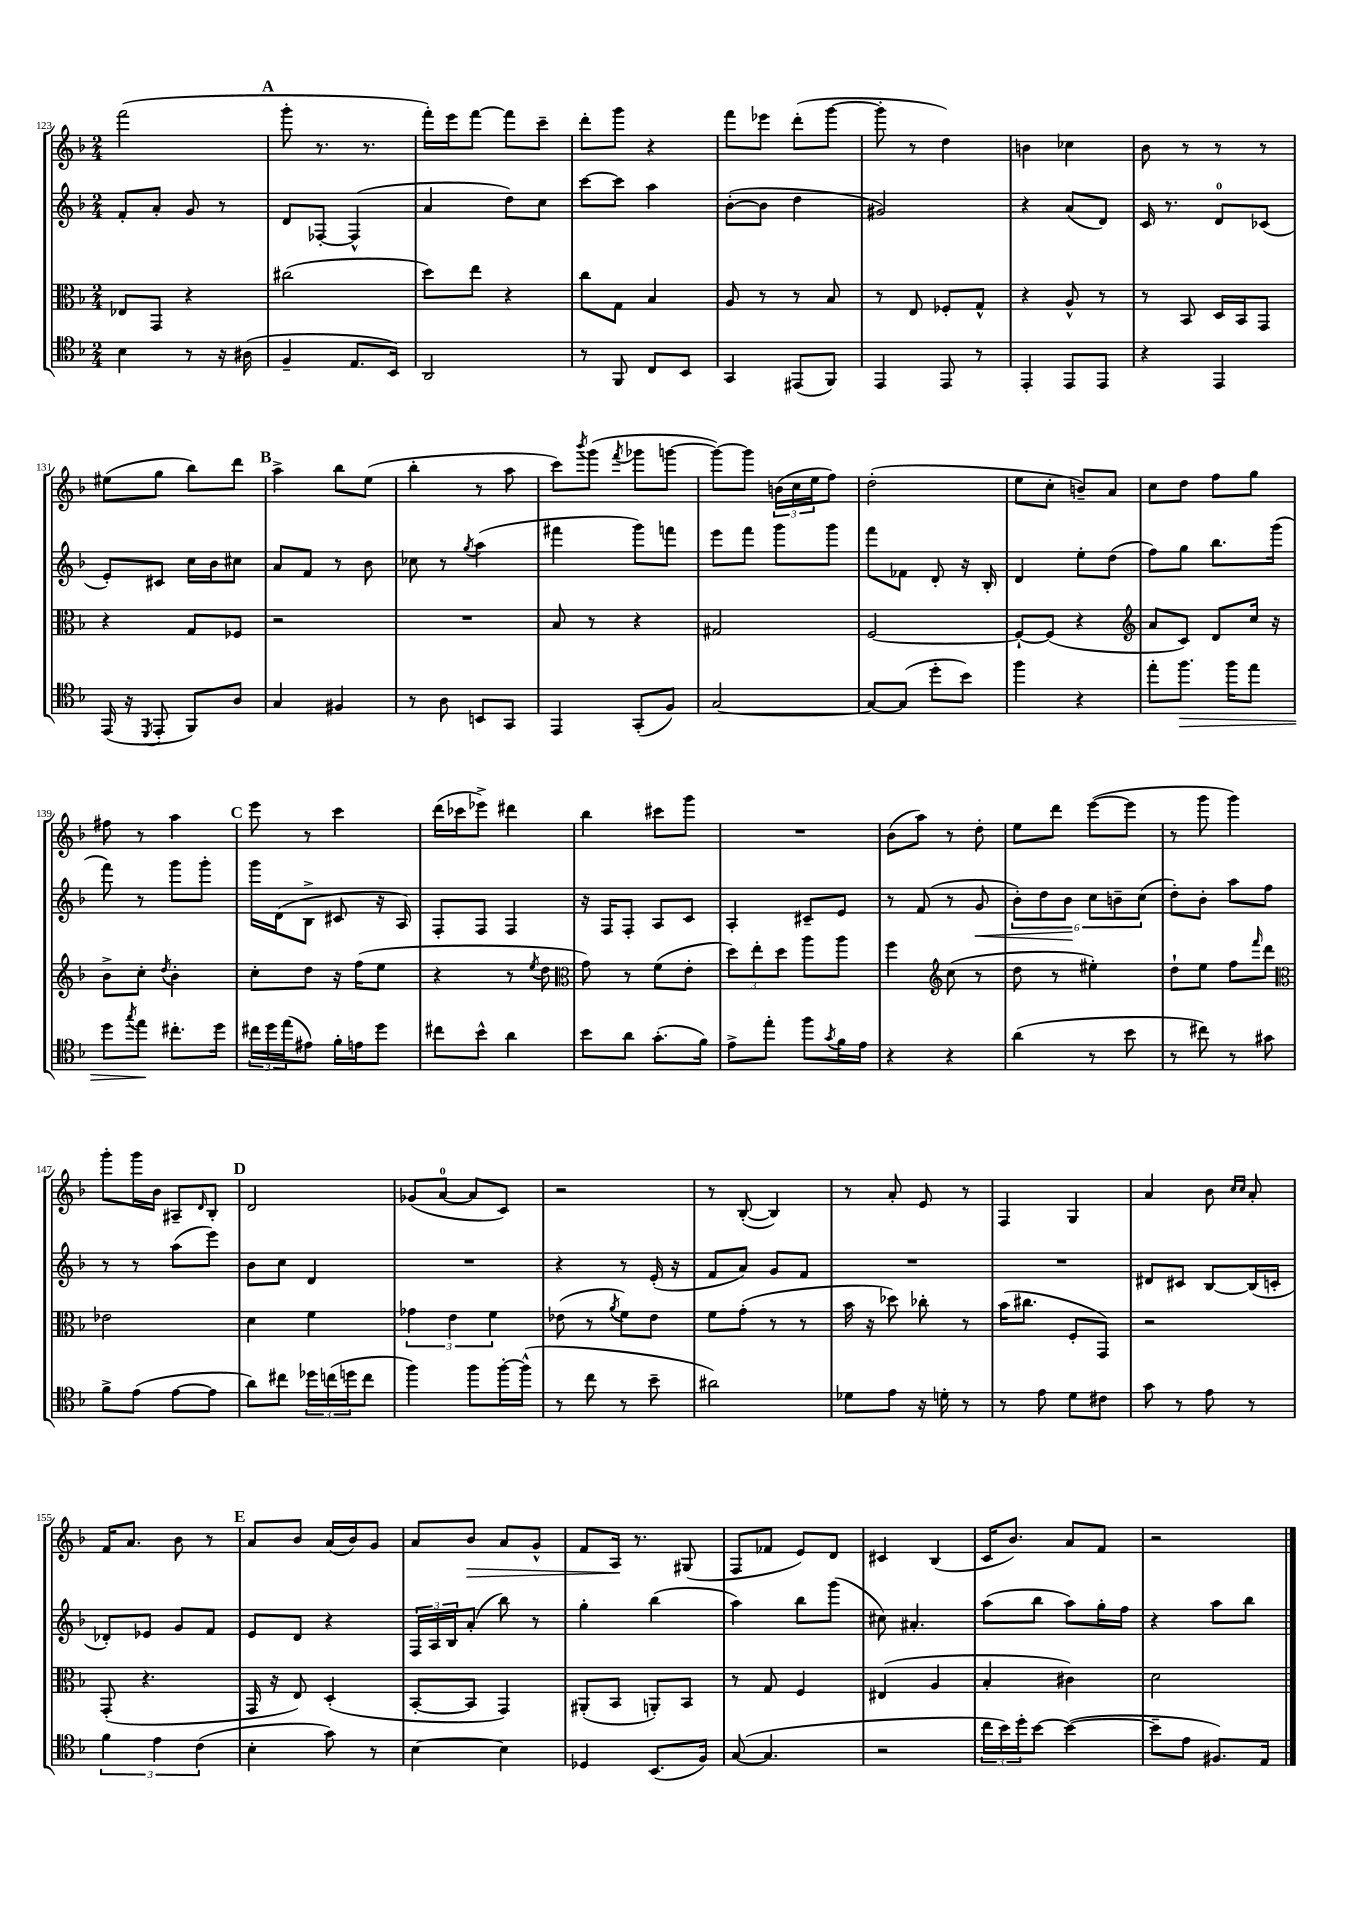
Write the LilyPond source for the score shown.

<<
\new StaffGroup <<
\new Staff = "s0" {
    \clef treble \key f \major \numericTimeSignature \time 2/4
    f'''2( |
    \mark \markup { \bold "A" } g'''8-. r8. r8. |
    f'''16-.) e'''16 f'''8~ f'''8 c'''8-- |
    d'''8-. g'''8 r4 |
    f'''8 ees'''8 d'''8-.( g'''8~ |
    g'''8-. r8 d''4) |
    b'4 ces''4 |
    bes'8 r8 r8 r8 |
    eis''8( g''8 bes''8) d'''8 |
    \mark \markup { \bold "B" } a''4-> bes''8 e''8( |
    bes''4-. r8 a''8 |
    c'''8) \acciaccatura { bes'''8 } g'''8( \acciaccatura { f'''8 } ges'''8 g'''8~ |
    g'''8~) g'''8 \tuplet 3/2 { b'16( c''16 e''16 } f''8) |
    d''2-.( |
    e''8 c''8-. b'8--) a'8 |
    c''8 d''8 f''8 g''8 |
    fis''8 r8 a''4 |
    \mark \markup { \bold "C" } e'''8 r8 c'''4 |
    d'''16( ces'''16 ees'''8->) dis'''4 |
    bes''4 cis'''8 g'''8 |
    R2 |
    bes'8( a''8) r8 d''8-. |
    e''8 d'''8 e'''8~( e'''8 |
    r8 g'''8 g'''4) |
    g'''8-. g'''16 bes'16 ais8-- \grace { d'16 } bes8-. |
    \mark \markup { \bold "D" } d'2 |
    ges'8( a'8-0~ a'8 c'8) |
    r2 |
    r8 bes8~-.( bes4) |
    r8 a'8-. e'8 r8 |
    f4 g4 |
    a'4 bes'8 \grace { c''16 c''16 } a'8-. |
    f'16 a'8. bes'8 r8 |
    \mark \markup { \bold "E" } a'8 bes'8 a'16( bes'16) g'8 |
    a'8 bes'8\> a'8 g'8-^ |
    f'8 a16\! r8. gis8( |
    f8 fes'8 e'8) d'8 |
    cis'4 bes4( |
    c'16 bes'8.) a'8 f'8 |
    r2 \bar "|." |
}
\new Staff = "s1" {
    \clef treble \key f \major \numericTimeSignature \time 2/4
    f'8-. a'8-. g'8 r8 |
    \mark \markup { \bold "A" } d'8 fes8~-. fes4-^( |
    a'4 d''8) c''8 |
    c'''8~ c'''8 a''4 |
    bes'8~-.( bes'8 d''4 |
    gis'2) |
    r4 a'8( d'8) |
    c'16 r8. d'8-0 ces'8( |
    e'8-.) cis'8 c''16 bes'16 cis''8 |
    \mark \markup { \bold "B" } a'8 f'8 r8 bes'8 |
    ces''8 r8 \acciaccatura { g''8 } a''4( |
    fis'''4 g'''8) f'''8 |
    e'''8 f'''8 g'''8 g'''8 |
    f'''8 fes'8 d'8-. r16 bes16-. |
    d'4 e''8-. d''8( |
    f''8) g''8 bes''8. g'''16( |
    f'''8) r8 g'''8 g'''8-. |
    \mark \markup { \bold "C" } g'''16 d'16( bes8-> cis'8 r16 a16) |
    f8-. f8 f4 |
    r16 f16 f8-. a8 c'8 |
    a4-. cis'8-- e'8 |
    r8 f'8( r8 g'8\< |
    \tuplet 6/4 { bes'8-.) d''8 bes'8\! c''8 b'8-- c''8( } |
    d''8-.) bes'8-. a''8 f''8 |
    r8 r8 a''8( e'''8) |
    \mark \markup { \bold "D" } bes'8 c''8 d'4 |
    R2 |
    r4 r8 e'16-.( r16 |
    f'8 a'8) g'8 f'8 |
    R2 |
    R2 |
    dis'8 cis'8 bes8~ bes16( c'16-. |
    des'8-.) ees'8 g'8 f'8 |
    \mark \markup { \bold "E" } e'8 d'8 r4 |
    \tuplet 3/2 { f16 a16 bes16 } a'8-.( bes''8) r8 |
    g''4-. bes''4( |
    a''4) bes''8 g'''8( |
    cis''8) ais'4.-. |
    a''8( bes''8 a''8) g''16-. f''16 |
    r4 a''8 bes''8 \bar "|." |
}
\new Staff = "s2" {
    \clef alto \key f \major \numericTimeSignature \time 2/4
    ees8 g,8 r4 |
    \mark \markup { \bold "A" } cis''2( |
    d''8) e''8 r4 |
    c''8 g8 bes4 |
    a8 r8 r8 bes8 |
    r8 e8 fes8-. g8-^ |
    r4 a8-^ r8 |
    r8 bes,8 d16 bes,16 g,8 |
    r4 g8 fes8 |
    \mark \markup { \bold "B" } r2 |
    R2 |
    bes8 r8 r4 |
    gis2 |
    f2~ |
    f8~-! f8( r4 |
    \clef treble a'8 c'8) d'8 c''16 r16 |
    bes'8-> c''8-. \acciaccatura { d''8 } bes'4-. |
    \mark \markup { \bold "C" } c''8-. d''8 r16 f''16( e''8 |
    r4 r8 \acciaccatura { e''8 } d''8 |
    \clef alto g'8) r8 f'8( e'8-. |
    \tuplet 3/2 { d''8) e''8-. d''8 } a''8 a''8 |
    f''4 \clef treble c''8( r8 |
    d''8 r8 eis''4-.) |
    d''8-! e''8 f''8 \grace { f'''16 } d'''8 |
    \clef alto ees'2 |
    \mark \markup { \bold "D" } d'4 f'4 |
    \tuplet 3/2 { ges'4 e'4 f'4 } |
    ees'8( r8 \acciaccatura { a'8 } f'8) ees'8 |
    f'8 g'8-.( r8 r8 |
    bes'16 r16 des''8) ces''8-. r8 |
    bes'16( cis''8. f8-. g,8) |
    r2 |
    g,8-.( r4. |
    \mark \markup { \bold "E" } g,16 r16 e8) d4-.( |
    bes,8~-. bes,8 g,4) |
    ais,8-.( bes,8 a,8-.) bes,8 |
    r8 g8 f4 |
    eis4( a4 |
    bes4-. cis'4) |
    d'2 \bar "|." |
}
\new Staff = "s3" {
    \clef tenor \key f \major \numericTimeSignature \time 2/4
    bes4 r8 r16 ais16( |
    \mark \markup { \bold "A" } f4-- e8. bes,16) |
    a,2 |
    r8 f,8 c8 bes,8 |
    g,4 eis,8( f,8) |
    e,4 e,8 r8 |
    e,4-. e,8 e,8 |
    r4 e,4 |
    e,16( r16 \acciaccatura { d,8 } e,8-. f,8) a8 |
    \mark \markup { \bold "B" } g4 fis4 |
    r8 a8 b,8 g,8 |
    e,4 g,8-.( f8) |
    g2~ |
    g8~ g8( d''8-. bes'8) |
    f''4 r4 |
    e''8-. f''8.\> f''16 e''8 |
    d''8 \acciaccatura { g''8 } e''8\! cis''8.-. d''16 |
    \mark \markup { \bold "C" } \tuplet 3/2 { cis''16 d''16 e''16( } eis'8) f'16-. e'16 d''8 |
    cis''8 bes'8-^ a'4 |
    bes'8 a'8 g'8.-.( f'16) |
    e'8-> e''8-. f''8 \acciaccatura { g'8 } f'16 e'16 |
    r4 r4 |
    a'4( r8 bes'8 |
    r8 cis''8) r8 gis'8 |
    f'8-> e'8( e'8~ e'8 |
    \mark \markup { \bold "D" } a'8) cis''8 \tuplet 3/2 { des''16 c''16( d''16 } c''8 |
    f''4) f''8 f''16~-. f''16-^( |
    r8 c''8 r8 bes'8-- |
    ais'2) |
    des'8 e'8 r16 d'16-. r8 |
    r8 e'8 d'8 cis'8 |
    g'8 r8 e'8 r8 |
    \tuplet 3/2 { f'4 e'4 c'4( } |
    \mark \markup { \bold "E" } bes4-. g'8) r8 |
    bes4~ bes4 |
    des4 bes,8.( f16) |
    g8~( g4. |
    r2 |
    \tuplet 3/2 { c''16 bes'16) d''16-. } bes'8~ bes'4~( |
    bes'8-- e'8 fis8.) e16 \bar "|." |
}
>>
>>
\layout { \context { \Score currentBarNumber = #123 } }
